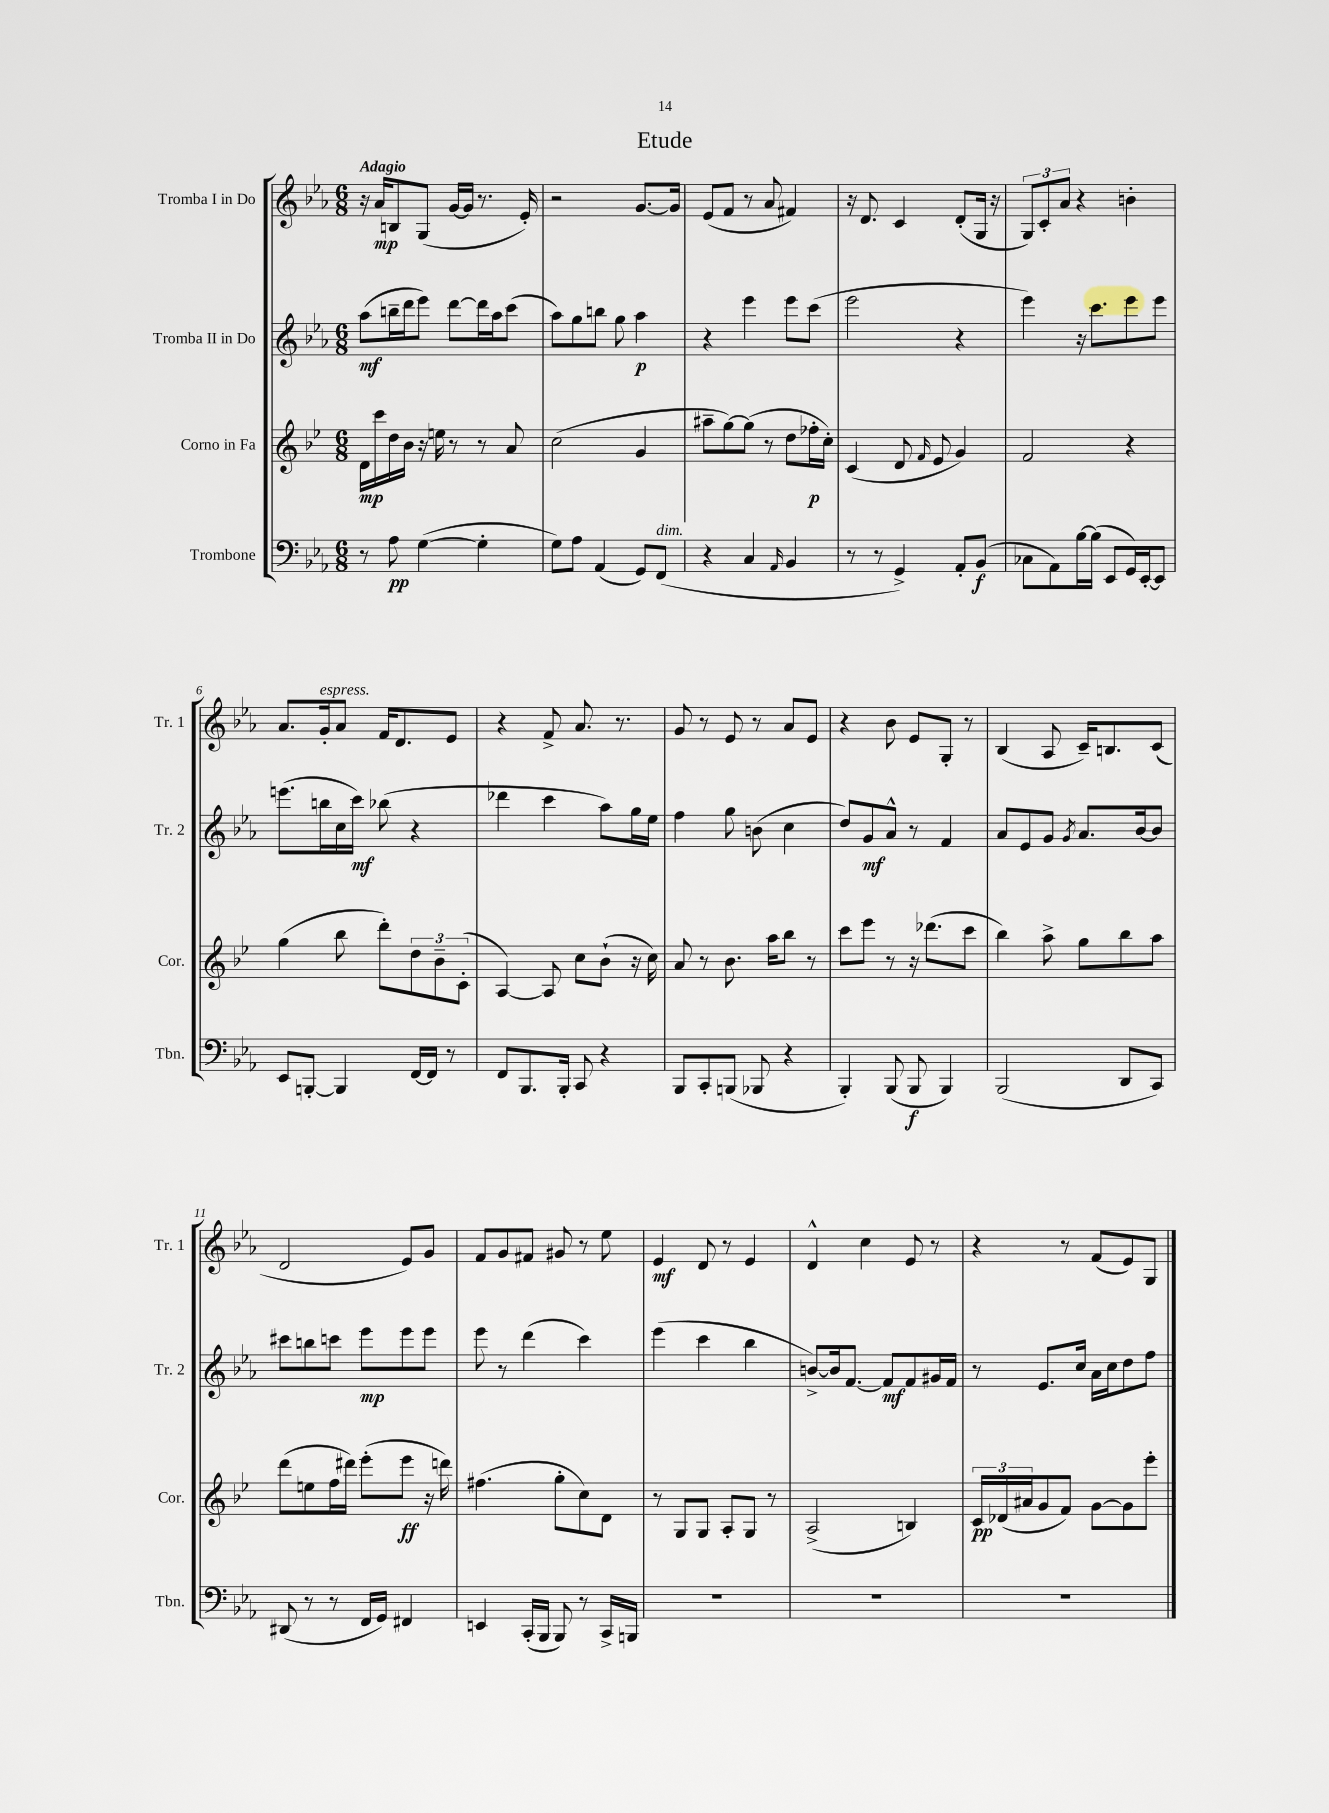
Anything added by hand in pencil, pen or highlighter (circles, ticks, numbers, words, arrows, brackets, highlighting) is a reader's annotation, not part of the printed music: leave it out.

**kern	**kern	**kern	**kern
*staff4	*staff3	*staff2	*staff1
*clefF4	*clefG2	*clefG2	*clefG2
*k[b-e-a-]	*k[b-e-]	*k[b-e-a-]	*k[b-e-a-]
*M6/8	*M6/8	*M6/8	*M6/8
8r	16d	(8aa-	16r
.	16ccc	.	16a-
8A-	16dd	16bb~	8B
.	16b-	16ddd	.
([4G	16r	8eee-)	(8G
.	16ee	.	.
.	8r	[8ddd	[16g
.	.	.	16g]
4G']	8r	16ddd]	8.r
.	.	16aa-	.
.	8a	(8ccc	.
.	.	.	16e-')
=	=	=	=
8G)	(2cc	8aa-)	2r
8A-	.	8gg	.
(4AA-	.	8bb	.
.	.	8gg	.
8GG)	4g	4aa-	[8.g
(8FF	.	.	.
.	.	.	16g]
=	=	=	=
4r	8aa#~	4r	(8e-
.	[8gg)	.	8f
4C	(8gg]	4eee-	8r
.	8r	.	8a-
16qqAA-	.	.	.
4BB-	8dd	8eee-	4f#)
.	16ff-'	(8ccc	.
.	16cc')	.	.
=	=	=	=
8r	(4c	2eee-	16r
.	.	.	8.d
8r	.	.	.
4GG^)	8d	.	4c
.	16qqf	.	.
.	8e-	.	.
8AA-'	4g)	4r	(8d'
(8BB-	.	.	16G
.	.	.	16r
=	=	=	=
8C-	2f	4eee-)	12G)
.	.	.	12c'
8AA-)	.	.	.
.	.	.	12a-
[16B-	.	16r	4r
(16B-]	.	8.ccc	.
8EE-	.	.	.
16GG)	4r	8eee-	4b'
[16EE-'	.	.	.
8EE-]	.	8eee-	.
=	=	=	=
8EE-	(4gg	(8.eee	8.a-
[8BBB'	.	.	.
.	.	16bb	16g'
4BBB]	8bb-	16cc	8a-
.	.	16ccc)	.
.	8ddd')	(8bb-	16f
.	.	.	8.d
[16FF	12dd	4r	.
16FF]	.	.	.
.	12b-~	.	.
8r	.	.	8e-
.	(12c'	.	.
=	=	=	=
8FF	[4A)	4ddd-	4r
8.BBB-	.	.	.
.	8A]	4ccc	8f^
16BBB-'	.	.	.
8CC	8cc	.	8.a-
4r	(8b-`	8aa-)	.
.	.	.	8.r
.	16r	16gg	.
.	16cc)	16ee-	.
=	=	=	=
8BBB-	8a	4ff	8g
8CC'	8r	.	8r
(8BBB	8.b-	8gg	8e-
8BBB-	.	(8b	8r
.	16aa	.	.
4r	8bb-	4cc	8a-
.	8r	.	8e-
=	=	=	=
4BBB-')	8ccc	8dd)	4r
.	8eee-	8g	.
(8BBB-	8r	8a-^^	8b-
8BBB-	16r	8r	8e-
.	(8.ddd-	.	.
4BBB-)	.	4f	8G'
.	8ccc	.	8r
=	=	=	=
(2BBB-	4bb-)	8a-	(4B-
.	.	8e-	.
.	8aa^	8g	8A-
.	.	8qg	.
.	8gg	8.a-	16c~)
.	.	.	8.B
8DD	8bb-	.	.
.	.	[16b-	.
8CC)	8aa	8b-]	(8c
=	=	=	=
(8DD#	(8ddd	8ccc#	2d
8r	8ee	8bb	.
8r	16ff	8ccc	.
.	16ddd#)	.	.
16FF	(8eee-'	8eee-	.
16GG)	.	.	.
4FF#	8eee-	8eee-	8e-)
.	16r	8eee-	8g
.	16ddd)	.	.
=	=	=	=
4EE	(4.ff#	8eee-	8f
.	.	8r	8g
(16CC'	.	(4ddd	8f#
16BBB-	.	.	.
8BBB-)	8gg'	.	8g#
8r	8cc)	4ccc)	8r
16CC^	8d	.	8ee-
16BBB	.	.	.
=	=	=	=
2.r	8r	(4eee-	4e-
.	8G	.	.
.	8G	4ccc	8d
.	8A'	.	8r
.	8G	4bb-	4e-
.	8r	.	.
=	=	=	=
2.r	(2A^	[8b^)	4d^^
.	.	16b]	.
.	.	[8.f	.
.	.	.	4cc
.	.	8f]	.
.	4B)	8f	8e-
.	.	16g#	8r
.	.	16f	.
=	=	=	=
2.r	24c	8r	4r
.	(24d-	.	.
.	24a#	.	.
.	8g	8.e-	.
.	8f)	.	8r
.	.	16cc	.
.	[8g	16a-	(8f
.	.	16cc	.
.	8g]	8dd	8e-)
.	8eee-'	8ff	8G
==	==	==	==
*-	*-	*-	*-
